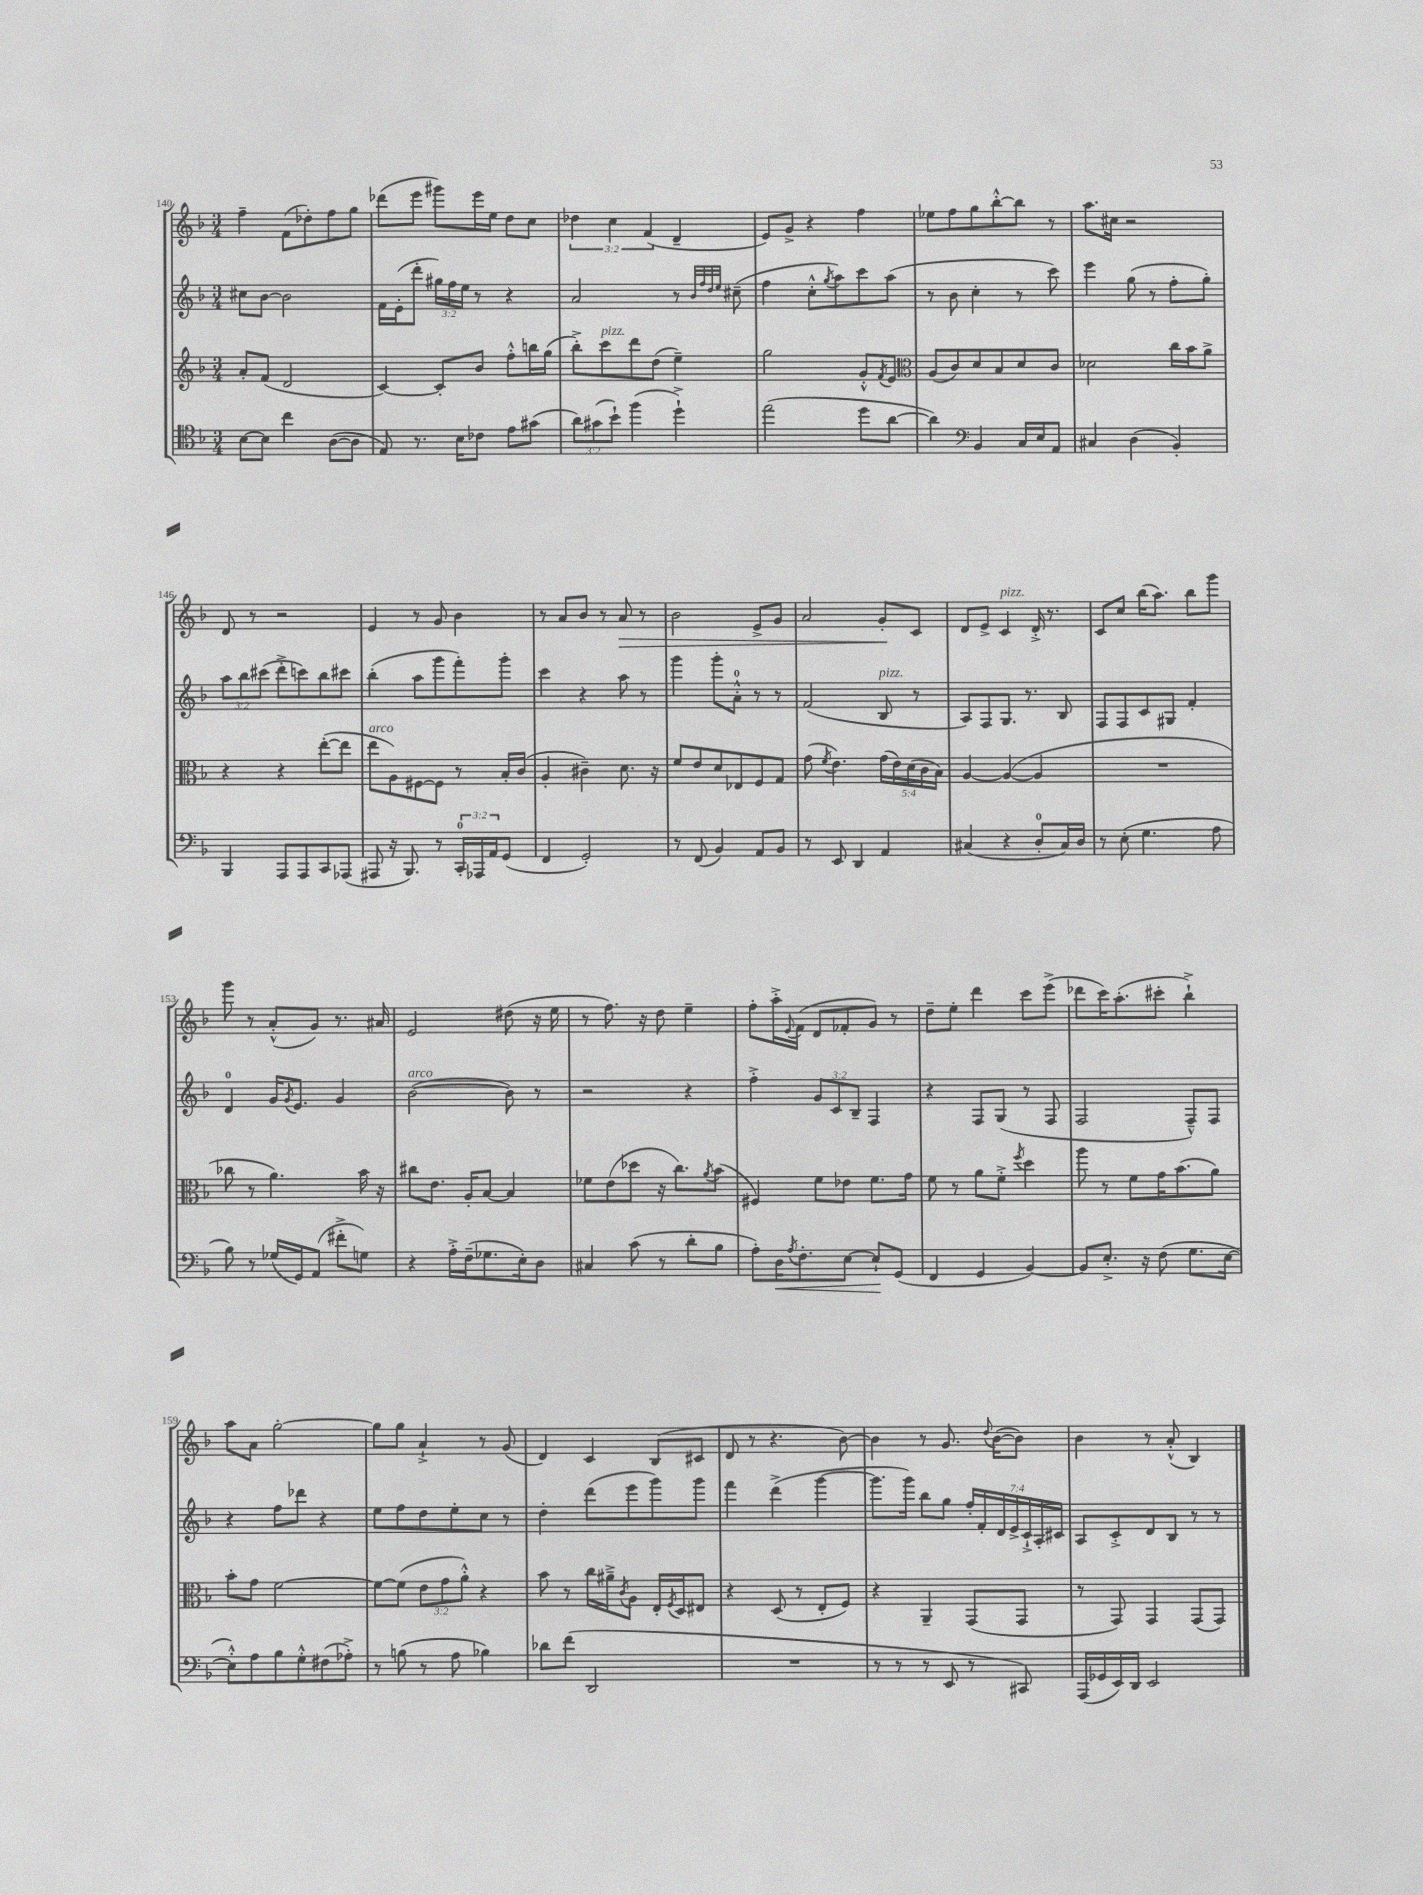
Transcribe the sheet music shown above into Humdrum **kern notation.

**kern	**kern	**kern	**kern
*staff4	*staff3	*staff2	*staff1
*clefC4	*clefG2	*clefG2	*clefG2
*k[b-]	*k[b-]	*k[b-]	*k[b-]
*M3/4	*M3/4	*M3/4	*M3/4
[8B-	8a'	8cc#	4ff~
8B-]	(8f	[8b-	.
4cc	2d	2b-]	(8f
.	.	.	8dd-')
([8A	.	.	8ff
8A]	.	.	8gg
=	=	=	=
8E)	[4c)	16f	(8ddd-
.	.	(16e'	.
8.r	.	8ddd'	8eee
.	8c']	24gg#)	8ggg#)
.	.	24ff	.
16B-	.	.	.
.	.	24ee	.
8c-	8b-	8r	16eee
.	.	.	16ee
8e	8ff'^^	4r	8dd
(8g#	16bb	.	8cc
.	(16gg	.	.
=	=	=	=
12a)	8bb-'^)	2a	6dd-
(12g#	.	.	.
.	8ccc	.	.
12b-`)	.	.	6cc
(4ff	8ddd	.	.
.	.	.	(6f
.	(8dd	.	.
4dd`^)	4ee~)	8r	4d~
.	.	32qqb-	.
.	.	32qqff	.
.	.	32qqdd	.
.	.	32qqee	.
.	.	(8cc#~	.
=	=	=	=
(2ee	2gg	4ff	8e)
.	.	.	8g^
.	.	8cc'^^	4r
.	.	8qgg	.
.	.	8aa)	.
8dd	8g'^^	8ccc	4ff
.	8qf	.	.
[8a	8e	(8aa	.
=	=	=	=
*	*clefC3	*	*
4a])	(8A	8r	8ee-
.	8c)	8b-	8ff
*clefF4	*	*	*
4BB-	8d	4cc'	8gg
.	8B-	.	[8bb-'^^
16C	8d	8r	8bb-]
16E	.	.	.
8AA	8c	8ccc)	8r
=	=	=	=
4C#	2d-	4eee	8.aa
.	.	.	16cc#
(4D	.	(8gg	2r
.	.	8r	.
4BB-')	16cc	8ff'	.
.	16b-	.	.
.	8a^	8gg')	.
=	=	=	=
4BBB-	4r	12aa	8d
.	.	12bb-	.
.	.	.	8r
.	.	(12ccc#	.
8AAA	4r	8ddd'^	2r
8AAA	.	8ccc)	.
8CC	([8ee'	8bb-	.
(8AAA-	8ee]	8ccc#	.
=	=	=	=
8AAA#	8ee	(4bb-'	4e
16r	8A)	.	.
8.BBB-)	.	.	.
.	[8F#	8aa	8r
8r	8F#]	8ggg	8g
24CC'	8r	8fff')	4b-
24AAA-	.	.	.
24AA	.	.	.
(8GG	16B-'	8ggg'	.
.	(16c	.	.
=	=	=	=
4FF	4A'	4ccc	8r
.	.	.	8a
2GG')	4c#~)	4r	8b-
.	.	.	8r
.	8.d	8aa	8a
.	.	8r	8r
.	16r	.	.
=	=	=	=
8r	8f	4ggg	2b-
(8FF	8e	.	.
4BB-)	8d	8ggg'	.
.	8E-	8a'^^	.
8AA	8F	8r	8e^
8BB-	8G	8r	8g
=	=	=	=
8r	(8g	(2f	2a
.	8qf	.	.
8EE	4.e)	.	.
4DD	.	.	.
4AA	(20g	8B-	8g'
.	20e)	.	.
.	(20d	.	.
.	.	8r	8c
.	20c	.	.
.	20B-)	.	.
=	=	=	=
(4C#	[4A	8A)	8d
.	.	8F	8e^
4r	(4A_	8.G	4c
.	.	8.r	.
8D'	4A]	.	16d'^
.	.	.	8.r
16C#)	.	8B-	.
16D	.	.	.
=	=	=	=
8r	2.r	8F	8c
(8E'	.	8F	8cc
4.G	.	8c	(16bb-
.	.	.	8.aa)
.	.	8G#	.
.	.	4f'	8bb-
8A	.	.	8ggg
=	=	=	=
8B-)	8cc-	4d	8ggg
8r	8r	.	8r
(16G-	4.a)	16g	(8a'^^
.	.	8qg	.
16GG)	.	8.e	.
(8AA	.	.	8g)
8f#'^	.	4g	8.r
8G)	16b-	.	.
.	16r	.	16a#
=	=	=	=
4r	8cc#	([2b-	2e
.	8.e	.	.
16A'^	.	.	.
(16F~	16A'	.	.
8.G-	[8B-	.	.
.	4B-]	8b-])	(8dd#
16E')	.	.	.
8D	.	8r	16r
.	.	.	16ee
=	=	=	=
4C#	8f-	2r	8r
.	(8e	.	8.ff)
(8c	8dd-	.	.
.	.	.	16r
8r	16r	.	8dd
.	8.cc)	.	.
8d'	.	4r	4ee~
.	8qa	.	.
8B-	(8b-	.	.
=	=	=	=
8A')	4F#)	4ff'^	8ff'
16D	.	.	16aa'^
8qA	.	.	8qqe
8.F'	.	.	(16f
.	8f	12g	8d
.	.	12c	.
[8E	8e-	.	8f-'
.	.	12B-~	.
8E`]	8.f	4F	8g)
(8GG	.	.	8r
.	16g	.	.
=	=	=	=
4FF	8f	4r	8dd~
.	8r	.	8ee'
4GG	8a	8F	4ddd
.	8f'^	(8G	.
.	8qff	.	.
[4BB-)	4dd	8r	8ccc
.	.	8F	(8eee^
=	=	=	=
8BB-]	8aa	2F	8ddd-
8.E'^	8r	.	16ccc)
.	.	.	(8.aa'
.	8f	.	.
16r	.	.	.
(8F	16g	.	8ccc#'
.	(8.b-	.	.
8.G	.	8F~^^)	4bb-`^)
.	8a)	8F	.
[16E	.	.	.
=	=	=	=
8E'^^])	8b-'	4r	8aa
8A	8g	.	8a
8B-	[2f	8ff	[2gg'
8G'^^	.	8ddd-	.
(8F#	.	4r	.
8A-'^)	.	.	.
=	=	=	=
8r	8f_	8ee	8gg]
(8B	(8f]	8ff	8gg
8r	12e	8dd	4a`^
.	12g	.	.
8A	.	8ee'	.
.	12a'^^)	.	.
4B-)	4r	8cc	8r
.	.	8r	(8g
=	=	=	=
8d-	8b-	4dd'	4d)
(8f	8r	.	.
2DD	16cc	(8ddd	4c
.	16a#~^	.	.
.	8qc	.	.
.	8A	8eee	.
.	16E'	8ggg)	(8B-
.	8qF	.	.
.	16D	.	.
.	8E#	8ggg	8c#
=	=	=	=
2.r	4r	4fff	8d
.	.	.	8r
.	(8D	(4ddd^	4.r
.	8r	.	.
.	8E'	[4ggg	.
.	8F)	.	[8b-)
=	=	=	=
8r	4r	8.ggg]	4b-]
8r	.	.	.
.	.	16ggg)	.
8r	4AA~	8bb-	8r
8EE	.	8gg	8.g
8r	(8GG	28ff'	.
.	.	28f'	.
.	.	.	8qqdd
.	.	.	([16b-
.	.	28d	.
.	.	28e^	.
8CC#)	8GG	.	8b-])
.	.	28c`^	.
.	.	28A'	.
.	.	28c#	.
=	=	=	=
(16AAA	8r	8A	4b-
16GG-	.	.	.
16EE)	8GG)	8c'^	.
16DD	.	.	.
2EE	4GG	8d	8r
.	.	8B-	(8a'^^
.	(8GG	8r	4B-)
.	8GG)	8r	.
==	==	==	==
*-	*-	*-	*-
